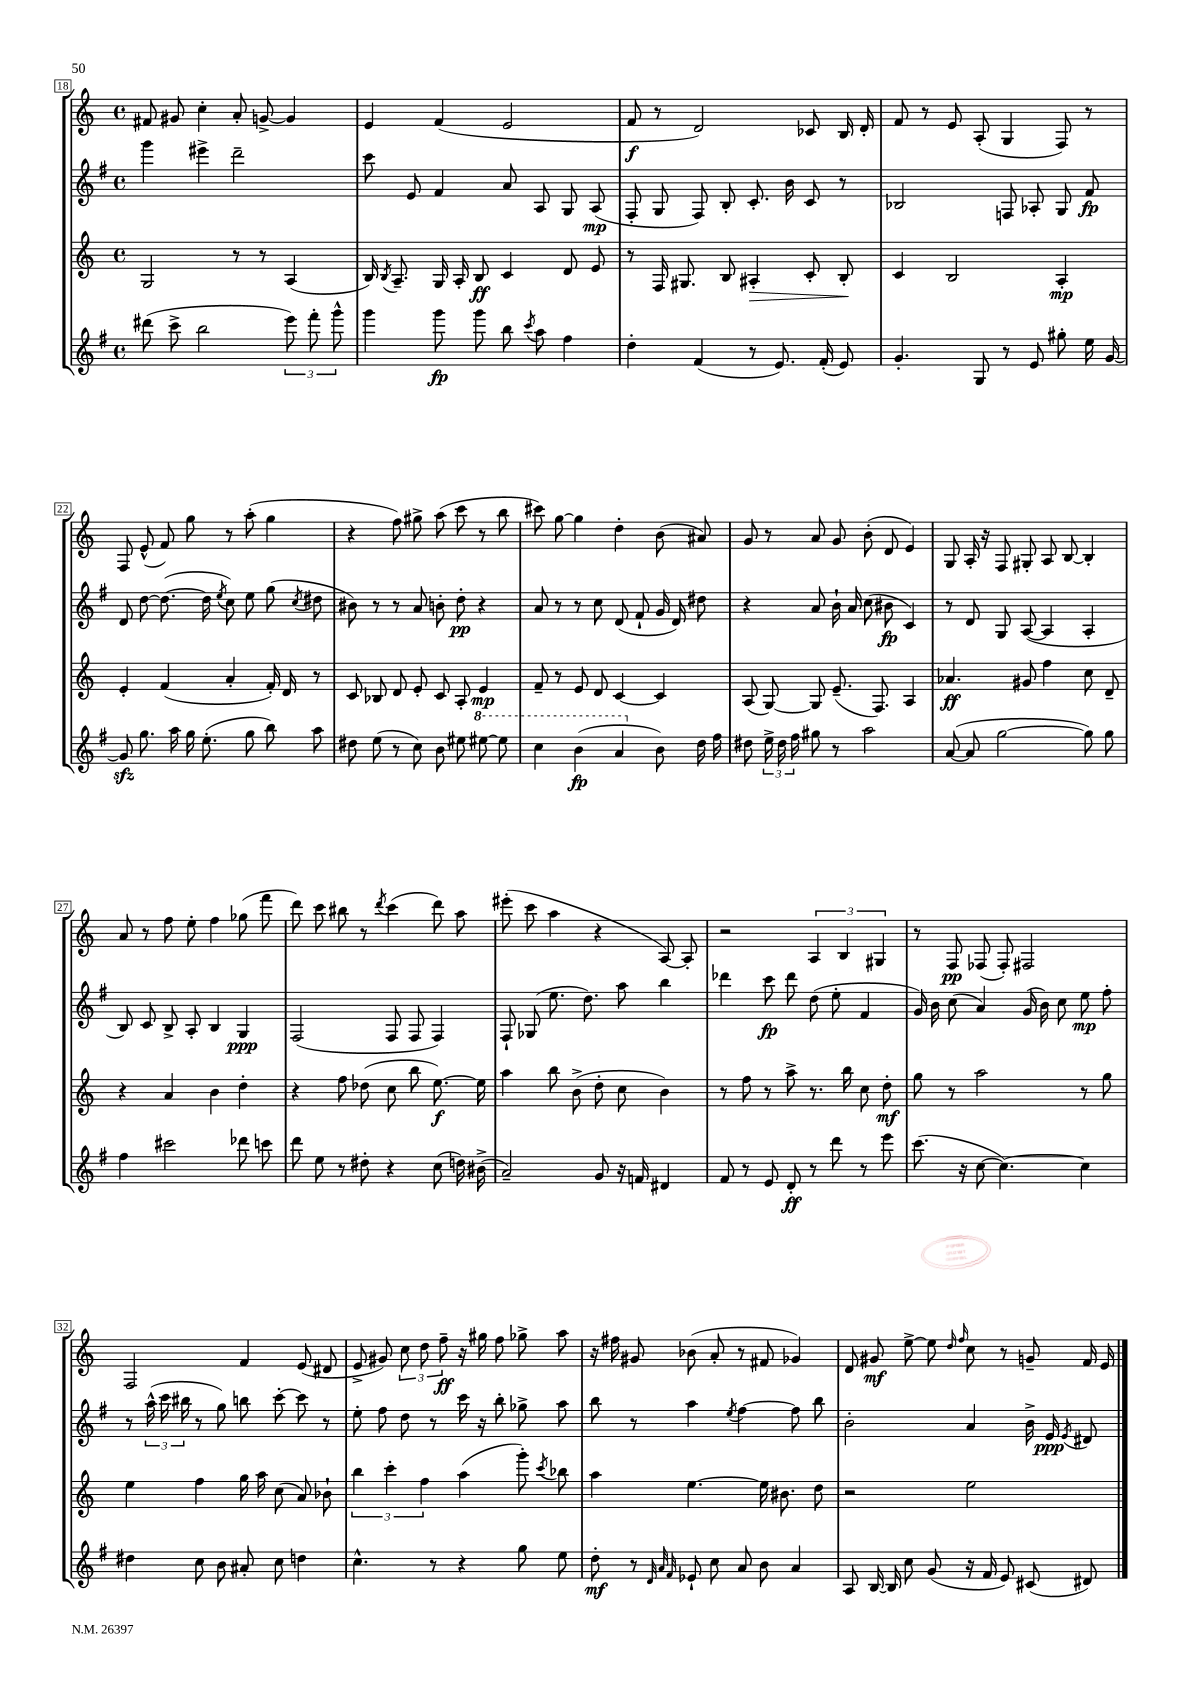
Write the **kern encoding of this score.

**kern	**dynam	**kern	**dynam	**kern	**dynam	**kern	**dynam
*part4	*part4	*part3	*part3	*part2	*part2	*part1	*part1
*staff4	*staff4	*staff3	*staff3	*staff2	*staff2	*staff1	*staff1
*clefG2	*	*clefG2	*	*clefG2	*	*clefG2	*
*k[f#]	*	*k[]	*	*k[f#]	*	*k[]	*
*M4/4	*	*M4/4	*	*M4/4	*	*M4/4	*
*met(c)	*	*met(c)	*	*met(c)	*	*met(c)	*
=18	=18	=18	=18	=18	=18	=18	=18
(8ddd#X\	.	2G/	.	4ggg\	.	8f#X/	.
8ccc^\	.	.	.	.	.	8g#X/	.
2bb\	.	.	.	4eee#X^\	.	4cc'\	.
.	.	8r	.	2ddd~\	.	8a'/	.
.	.	8r	.	.	.	[8gn^/	.
12eee\)	.	(4A/	.	.	.	4g/]	.
12fff#'\	.	.	.	.	.	.	.
12ggg^^\	.	.	.	.	.	.	.
=19	=19	=19	=19	=19	=19	=19	=19
4ggg\	.	16B/)	.	8ccc\	.	4e/	.
.	.	8qB/	.	.	.	.	.
.	.	8.A~/	.	.	.	.	.
.	.	.	.	8e/	.	.	.
8ggg\	fp	16G/	.	4f#/	.	(4f/	.
.	.	16A'/	.	.	.	.	.
8ggg\	.	8B/	ff	.	.	.	.
8bb\	.	4c/	.	8a/	.	2e/	.
8qccc/	.	.	.	.	.	.	.
8aa\	.	.	.	8A/	.	.	.
4ff#\	.	8d/	.	8G/	.	.	.
.	.	8e/	.	(8A/	mp	.	.
=20	=20	=20	=20	=20	=20	=20	=20
4dd'\	.	8r	.	8F#'/	.	8f/	f
.	.	16F/	.	8G/	.	8r	.
.	.	8.G#X/	.	.	.	.	.
(4f#/	.	.	.	8F#/)	.	2d/)	.
.	.	8B/	.	8B'/	.	.	.
!	!	!	!LO:HP:b	!	!	!	!
8r	.	4A#X'/	>	8.c'/	.	.	.
8.e/)	.	.	.	.	.	.	.
.	.	.	.	16b\	.	.	.
.	.	8c'/	.	8c/	.	8c-X/	.
(16f#'/	.	.	.	.	.	.	.
8e/)	.	8B'/	.	8r	.	16B/	.
.	.	.	.	.	.	16d'/	.
.	.	.	]	.	.	.	.
=21	=21	=21	=21	=21	=21	=21	=21
4.g'/	.	4c/	.	2B-X/	.	8f/	.
.	.	.	.	.	.	8r	.
.	.	2B/	.	.	.	8e/	.
8G/	.	.	.	.	.	(8A'/	.
8r	.	.	.	8Fn/	.	4G/	.
8e/	.	.	.	8A-X'/	.	.	.
8gg#X'\	.	4A'/	mp	8G/	.	8F/)	.
16ee\	.	.	.	8f#/	fp	8r	.
[16g/	.	.	.	.	.	.	.
!!LO:LB:g=z
=22	=22	=22	=22	=22	=22	=22	=22
8gzz/]	.	4e'/	.	8d/	.	8F/	.
8.gg\	.	.	.	[8dd\	.	(8e^^/	.
.	.	(4f/	.	(8.dd\_	.	8f/)	.
16aa\	.	.	.	.	.	.	.
16gg\	.	.	.	.	.	8gg\	.
(8.ee'\	.	.	.	16dd\]	.	.	.
.	.	.	.	8qee/	.	.	.
.	.	4a'/	.	8cc\)	.	8r	.
8gg\	.	.	.	8ee\	.	(8aa'\	.
8bb\)	.	16f'/)	.	(8gg\	.	4gg\	.
.	.	16d/	.	.	.	.	.
.	.	.	.	8qcc/	.	.	.
8aa\	.	8r	.	8dd#X\	.	.	.
=23	=23	=23	=23	=23	=23	=23	=23
8dd#X\	.	8c/	.	8b#X\)	.	4r	.
(8ee\	.	8B-X/	.	8r	.	.	.
8r	.	8d/	.	8r	.	8ff\)	.
8cc\)	.	8e'/	.	8a/	.	8gg#X^\	.
8b\	.	8c/	.	8bn'\	.	(8aa\	.
8ee#X\	.	8A'/	.	8dd'\	pp	8ccc\	.
*8va	*	*	*	*	*	*	*
[8eee#X\	.	4e/	mp	4r	.	8r	.
8eee#\]	.	.	.	.	.	8bb\	.
=24	=24	=24	=24	=24	=24	=24	=24
4ccc\	.	8f~/	.	8a/	.	8ccc#X\)	.
.	.	8r	.	8r	.	[8gg\	.
(4bb\	fp	8e/	.	8r	.	4gg\]	.
.	.	8d/	.	8cc\	.	.	.
4aa/	.	[4c/	.	(8d/	.	4dd'\	.
.	.	.	.	8f#`/	.	.	.
*X8va	*	*	*	*	*	*	*
8b\)	.	4c/]	.	16g/	.	(8b\	.
.	.	.	.	16d/)	.	.	.
16dd\	.	.	.	8dd#X\	.	8a#X/)	.
16ff#\	.	.	.	.	.	.	.
=25	=25	=25	=25	=25	=25	=25	=25
8dd#X\	.	(8A/	.	4r	.	8g/	.
24ee^\	.	[8G/)	.	.	.	8r	.
24dd#\	.	.	.	.	.	.	.
24ff#\	.	.	.	.	.	.	.
8gg#X\	.	8G/]	.	8a/	.	8a/	.
8r	.	(8.e~/	.	16b`\	.	8g/	.
.	.	.	.	16a/	.	.	.
2aa\	.	.	.	(8cc\	.	(8b'\	.
.	.	8.F/)	.	.	.	.	.
.	.	.	.	8b#X\	fp	8d/	.
.	.	4A/	.	4c/)	.	4e/)	.
=26	=26	=26	=26	=26	=26	=26	=26
([8a/	.	4.a-X/	ff	8r	.	8G/	.
8a/]	.	.	.	8d/	.	16A'/	.
.	.	.	.	.	.	16r	.
[2gg\	.	.	.	8G/	.	8F/	.
.	.	8g#X/	.	([8A/	.	8G#X'/	.
.	.	4ff\	.	4A/]	.	8A/	.
.	.	.	.	.	.	[8B/	.
8gg\])	.	8cc\	.	4A'/	.	4B'/]	.
8gg\	.	8d~/	.	.	.	.	.
!!LO:LB:g=z
=27	=27	=27	=27	=27	=27	=27	=27
4ff#\	.	4r	.	8B/)	.	8a/	.
.	.	.	.	8c/	.	8r	.
2ccc#X\	.	4a/	.	8B^/	.	8ff\	.
.	.	.	.	8A'/	.	8ee'\	.
.	.	4b\	.	4B/	.	4ff\	.
8ddd-X\	.	4dd'\	.	4G/	ppp	(8gg-X\	.
8cccn\	.	.	.	.	.	8fff\	.
=28	=28	=28	=28	=28	=28	=28	=28
8ddd\	.	4r	.	(2F#/	.	8ddd\)	.
8ee\	.	.	.	.	.	8ccc\	.
8r	.	8ff\	.	.	.	8bb#X\	.
8dd#X'\	.	(8dd-X\	.	.	.	8r	.
.	.	.	.	.	.	8qddd/	.
4r	.	8cc\	.	8F#/	.	(4ccc\	.
.	.	8bb\	.	8F#/	.	.	.
(8cc\	.	[8.ee\)	f	4F#/)	.	8ddd\)	.
16ddn\)	.	.	.	.	.	8aa\	.
(16b#X^\	.	16ee\]	.	.	.	.	.
=29	=29	=29	=29	=29	=29	=29	=29
2a~/)	.	4aa\	.	8F#`/	.	(8eee#X'\	.
.	.	.	.	(8G-X/	.	8ccc\	.
.	.	8bb\	.	8.ee\	.	4aa\	.
.	.	(8b^\	.	.	.	.	.
.	.	.	.	8.dd\)	.	.	.
8g/	.	8dd'\	.	.	.	4r	.
16r	.	8cc\	.	8aa\	.	.	.
16fn/	.	.	.	.	.	.	.
4d#X/	.	4b\)	.	4bb\	.	[8A/)	.
.	.	.	.	.	.	8A'/]	.
=30	=30	=30	=30	=30	=30	=30	=30
8f#/	.	8r	.	4ddd-X\	.	2r	.
8r	.	8ff\	.	.	.	.	.
8e/	.	8r	.	8ccc\	fp	.	.
8d'/	ff	8aa^\	.	8ddd-\	.	.	.
8r	.	8.r	.	(8dd\	.	6A/	.
8ddd\	.	.	.	8ee'\	.	.	.
.	.	.	.	.	.	6B/	.
.	.	16bb\	.	.	.	.	.
8r	.	8cc\	.	4f#/	.	.	.
.	.	.	.	.	.	6G#X/	.
8eee\	.	8dd'\	mf	.	.	.	.
=31	=31	=31	=31	=31	=31	=31	=31
(8.ccc\	.	8gg\	.	16g/)	.	8r	.
.	.	.	.	16b\	.	.	.
.	.	8r	.	(8cc\	.	8F/	pp
16r	.	.	.	.	.	.	.
[8cc\	.	2aa\	.	4a/)	.	(8F-X/	.
4.cc\_)	.	.	.	.	.	8F-'/)	.
.	.	.	.	(16g/	.	2F#X/	.
.	.	.	.	16b\)	.	.	.
.	.	.	.	8cc\	.	.	.
4cc\]	.	8r	.	8ee\	mp	.	.
.	.	8gg\	.	8ff#'\	.	.	.
!!LO:LB:g=z
=32	=32	=32	=32	=32	=32	=32	=32
4dd#X\	.	4ee\	.	8r	.	2F/	.
.	.	.	.	(24aa^^\	.	.	.
.	.	.	.	24ccc\	.	.	.
.	.	.	.	24bb#X\	.	.	.
8cc\	.	4ff\	.	8r	.	.	.
8b\	.	.	.	8gg\)	.	.	.
8a#X'/	.	16gg\	.	8bbn\	.	4f/	.
.	.	16aa\	.	.	.	.	.
8cc\	.	(8cc\	.	[8ccc'\	.	.	.
4ddn\	.	8a/)	.	8ccc\]	.	(8e/	.
.	.	8b-X`\	.	8r	.	8d#X/	.
=33	=33	=33	=33	=33	=33	=33	=33
4.cc^^\	.	6bb\	.	8ee'\	.	8e^/	.
.	.	.	.	8ff#\	.	8g#X/)	.
.	.	6ccc'\	.	.	.	.	.
.	.	.	.	8dd\	.	12cc\	.
.	.	6ff\	.	.	.	12dd\	.
8r	.	.	.	8r	.	.	.
.	.	.	.	.	.	12ff~\	ff
4r	.	(4aa\	.	16ccc\	.	16r	.
.	.	.	.	16r	.	16gg#X\	.
.	.	.	.	8bb'\	.	8ff\	.
8gg\	.	8ggg'\)	.	8gg-X^\	.	8gg-X^\	.
.	.	8qccc/	.	.	.	.	.
8ee\	.	8bb-X\	.	8aa\	.	8aa\	.
=34	=34	=34	=34	=34	=34	=34	=34
8dd'\	mf	4aa\	.	8bb\	.	16r	.
.	.	.	.	.	.	16ff#X\	.
8r	.	.	.	8r	.	8g#X/	.
32qqd/	.	.	.	.	.	.	.
32qqa/	.	.	.	.	.	.	.
32qqf#/	.	.	.	.	.	.	.
8e-X`/	.	[4.ee\	.	4aa\	.	(8b-X\	.
8cc\	.	.	.	.	.	8a'/	.
.	.	.	.	8qee/	.	.	.
8a/	.	.	.	[4ff#\	.	8r	.
8b\	.	16ee\]	.	.	.	8f#X/	.
.	.	8.b#X\	.	.	.	.	.
4a/	.	.	.	8ff#\]	.	4g-X/)	.
.	.	8dd\	.	8bb\	.	.	.
=35	=35	=35	=35	=35	=35	=35	=35
8A/	.	2r	.	2b'\	.	8d/	.
[16B/	.	.	.	.	.	8g#X/	mf
16B/]	.	.	.	.	.	.	.
8cc\	.	.	.	.	.	[8ee^\	.
(8g/	.	.	.	.	.	8ee\]	.
.	.	.	.	.	.	16qqdd/	.
.	.	.	.	.	.	16qqff/	.
16r	.	2ee\	.	4a/	.	8cc\	.
16f#/	.	.	.	.	.	.	.
8e/)	.	.	.	.	.	8r	.
(8c#X/	.	.	.	16b^\	.	8gn~/	.
.	.	.	.	16e/	ppp	.	.
.	.	.	.	8qe/	.	.	.
8d#X/)	.	.	.	8d#X/	.	16f/	.
.	.	.	.	.	.	16e/	.
==	==	==	==	==	==	==	==
*-	*-	*-	*-	*-	*-	*-	*-
